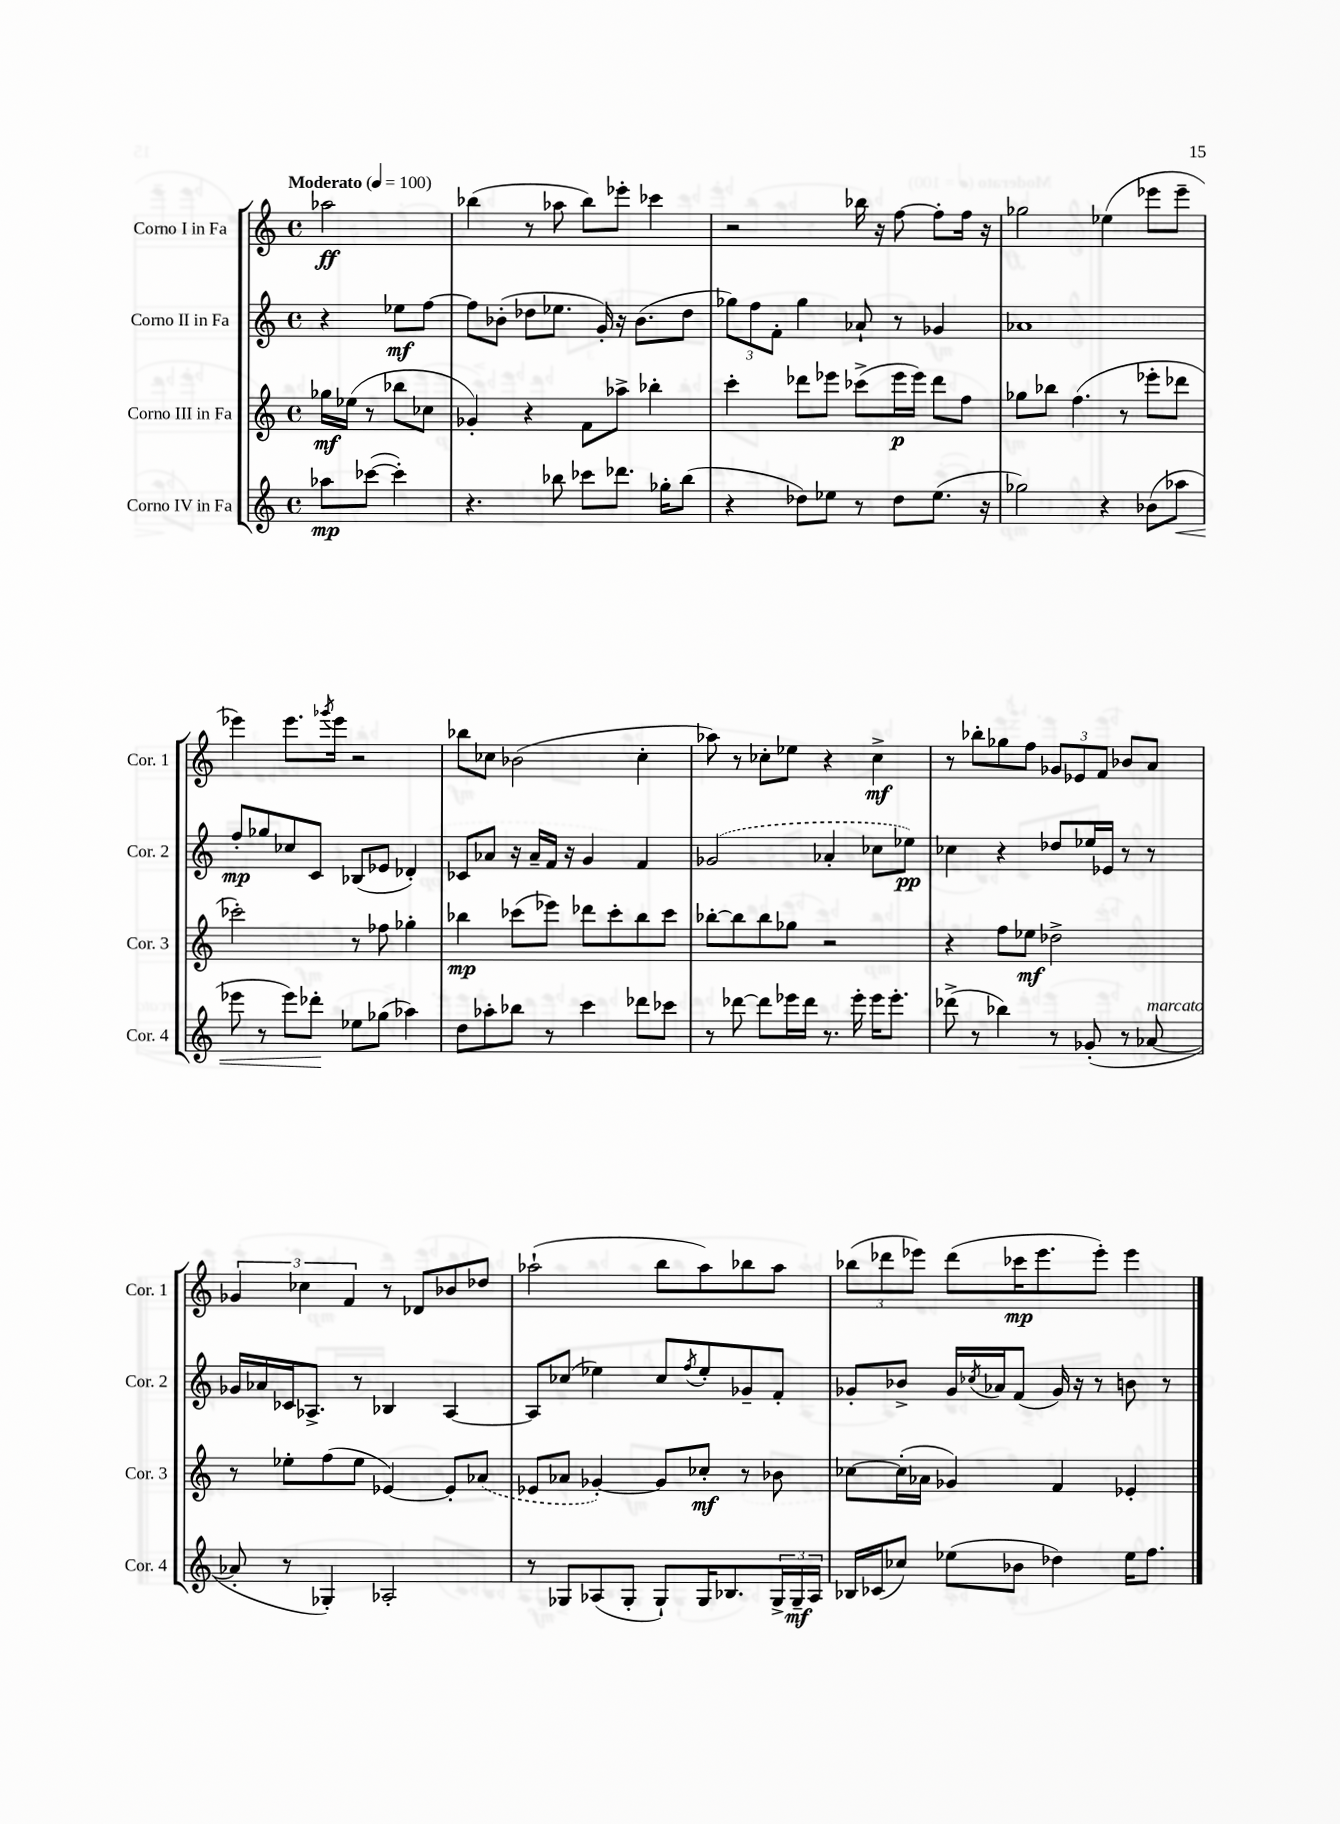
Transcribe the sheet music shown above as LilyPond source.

<<
\new StaffGroup <<
\new Staff = "s0" \with { instrumentName = "Corno I in Fa" shortInstrumentName = "Cor. 1" } {
    \clef treble \key c \major \defaultTimeSignature \time 4/4 \partial 2 \tempo "Moderato" 4 = 100
    aes''2\ff |
    bes''4( r8 aes''8 bes''8) ees'''8-. ces'''4 |
    r2 bes''16 r16 f''8~ f''8-. f''16 r16 |
    ges''2 ees''4( ees'''8 ees'''8-- |
    ees'''4) ees'''8. \acciaccatura { ges'''8 } ees'''16 r2 |
    bes''8 ces''8 bes'2( ces''4-. |
    aes''8) r8 ces''8-. ees''8 r4 ces''4->\mf |
    r8 bes''8-. ges''8 f''8 \tuplet 3/2 { ges'8 ees'8 f'8 } bes'8 a'8 |
    \tuplet 3/2 { ges'4 ces''4 f'4 } r8 des'8 bes'8 des''8 |
    aes''2-!( b''8 aes''8) bes''8 aes''8 |
    \tuplet 3/2 { bes''8( des'''8 ees'''8) } des'''8( ces'''16\mp ees'''8. ees'''8-.) ees'''4 \bar "|." |
}
\new Staff = "s1" \with { instrumentName = "Corno II in Fa" shortInstrumentName = "Cor. 2" } {
    \clef treble \key c \major \defaultTimeSignature \time 4/4 \partial 2
    r4 ees''8\mf f''8~ |
    f''8 bes'8-.( des''8 ees''8. g'16-.) r16 bes'8.( des''8 |
    \tuplet 3/2 { ges''8) f''8 f'8-. } ges''4 aes'8-! r8 ges'4 |
    aes'1 |
    f''8-.\mp ges''8 ces''8 c'8 bes8( ees'8 des'4-.) |
    ces'8 aes'8 r16 aes'16-- f'16 r16 g'4 f'4 |
    \once \slurDashed ges'2( aes'4-. ces''8 ees''8\pp) |
    ces''4 r4 des''8 ees''16 ees'16 r8 r8 |
    ges'16 aes'16 ces'16 aes8.-> r8 bes4 aes4~ |
    aes8 ces''8( ees''4) ces''8 \acciaccatura { f''8 } ees''8-. ges'8-- f'8-. |
    ges'8-. bes'8-> ges'16 \acciaccatura { ces''8 } aes'16 f'8( ges'16) r16 r8 b'8 r8 \bar "|." |
}
\new Staff = "s2" \with { instrumentName = "Corno III in Fa" shortInstrumentName = "Cor. 3" } {
    \clef treble \key c \major \defaultTimeSignature \time 4/4 \partial 2
    ges''16\mf ees''16( r8 bes''8 ces''8 |
    ges'4-.) r4 f'8 aes''8-> bes''4-. |
    c'''4-. des'''8 ees'''8 ces'''8->( ees'''16\p ees'''16) des'''8 f''8 |
    ges''8 bes''8 f''4.( r8 ees'''8-. des'''8 |
    ces'''2-.) r8 fes''8 ges''4-. |
    bes''4\mp ces'''8( ees'''8) des'''8 ces'''8-. bes''8 ces'''8 |
    bes''8~-. bes''8 bes''8 ges''8 r2 |
    r4 f''8 ees''8\mf des''2-> |
    r8 ees''8-. f''8( ees''8 ees'4~) ees'8-. \once \slurDashed aes'8( |
    ees'8 aes'8 ges'4~-.) ges'8 ces''8-.\mf r8 bes'8 |
    ces''8~ ces''16-.( aes'16 ges'4) f'4 ees'4-. \bar "|." |
}
\new Staff = "s3" \with { instrumentName = "Corno IV in Fa" shortInstrumentName = "Cor. 4" } {
    \clef treble \key c \major \defaultTimeSignature \time 4/4 \partial 2
    aes''8\mp ces'''8~( ces'''4-.) |
    r4. bes''8 ces'''8 des'''8. ges''16-. bes''8( |
    r4 des''8) ees''8 r8 des''8 ees''8.( r16 |
    ges''2) r4 bes'8( aes''8\< |
    ees'''8 r8 ees'''8) des'''8-.\! ees''8 ges''8( aes''4) |
    d''8 aes''8-. bes''8 r8 c'''4 des'''8 ces'''8 |
    r8 des'''8~ des'''8 ees'''16 des'''16 r8. ees'''16-. ees'''16 ees'''8.-. |
    des'''8->( r8 bes''4) r8 ges'8-.( r8 aes'8~^\markup { \italic "marcato" } |
    aes'8-. r8 ges4-.) aes2-. |
    r8 ges8 aes8( ges8-. ges8-!) ges16 bes8. \tuplet 3/2 { ges16-> ges16--\mf aes16 } |
    bes16 ces'16( ces''8) ees''8( bes'8 des''4) ees''16 f''8. \bar "|." |
}
>>
>>
\layout { \context { \Score \remove "Bar_number_engraver" } }
